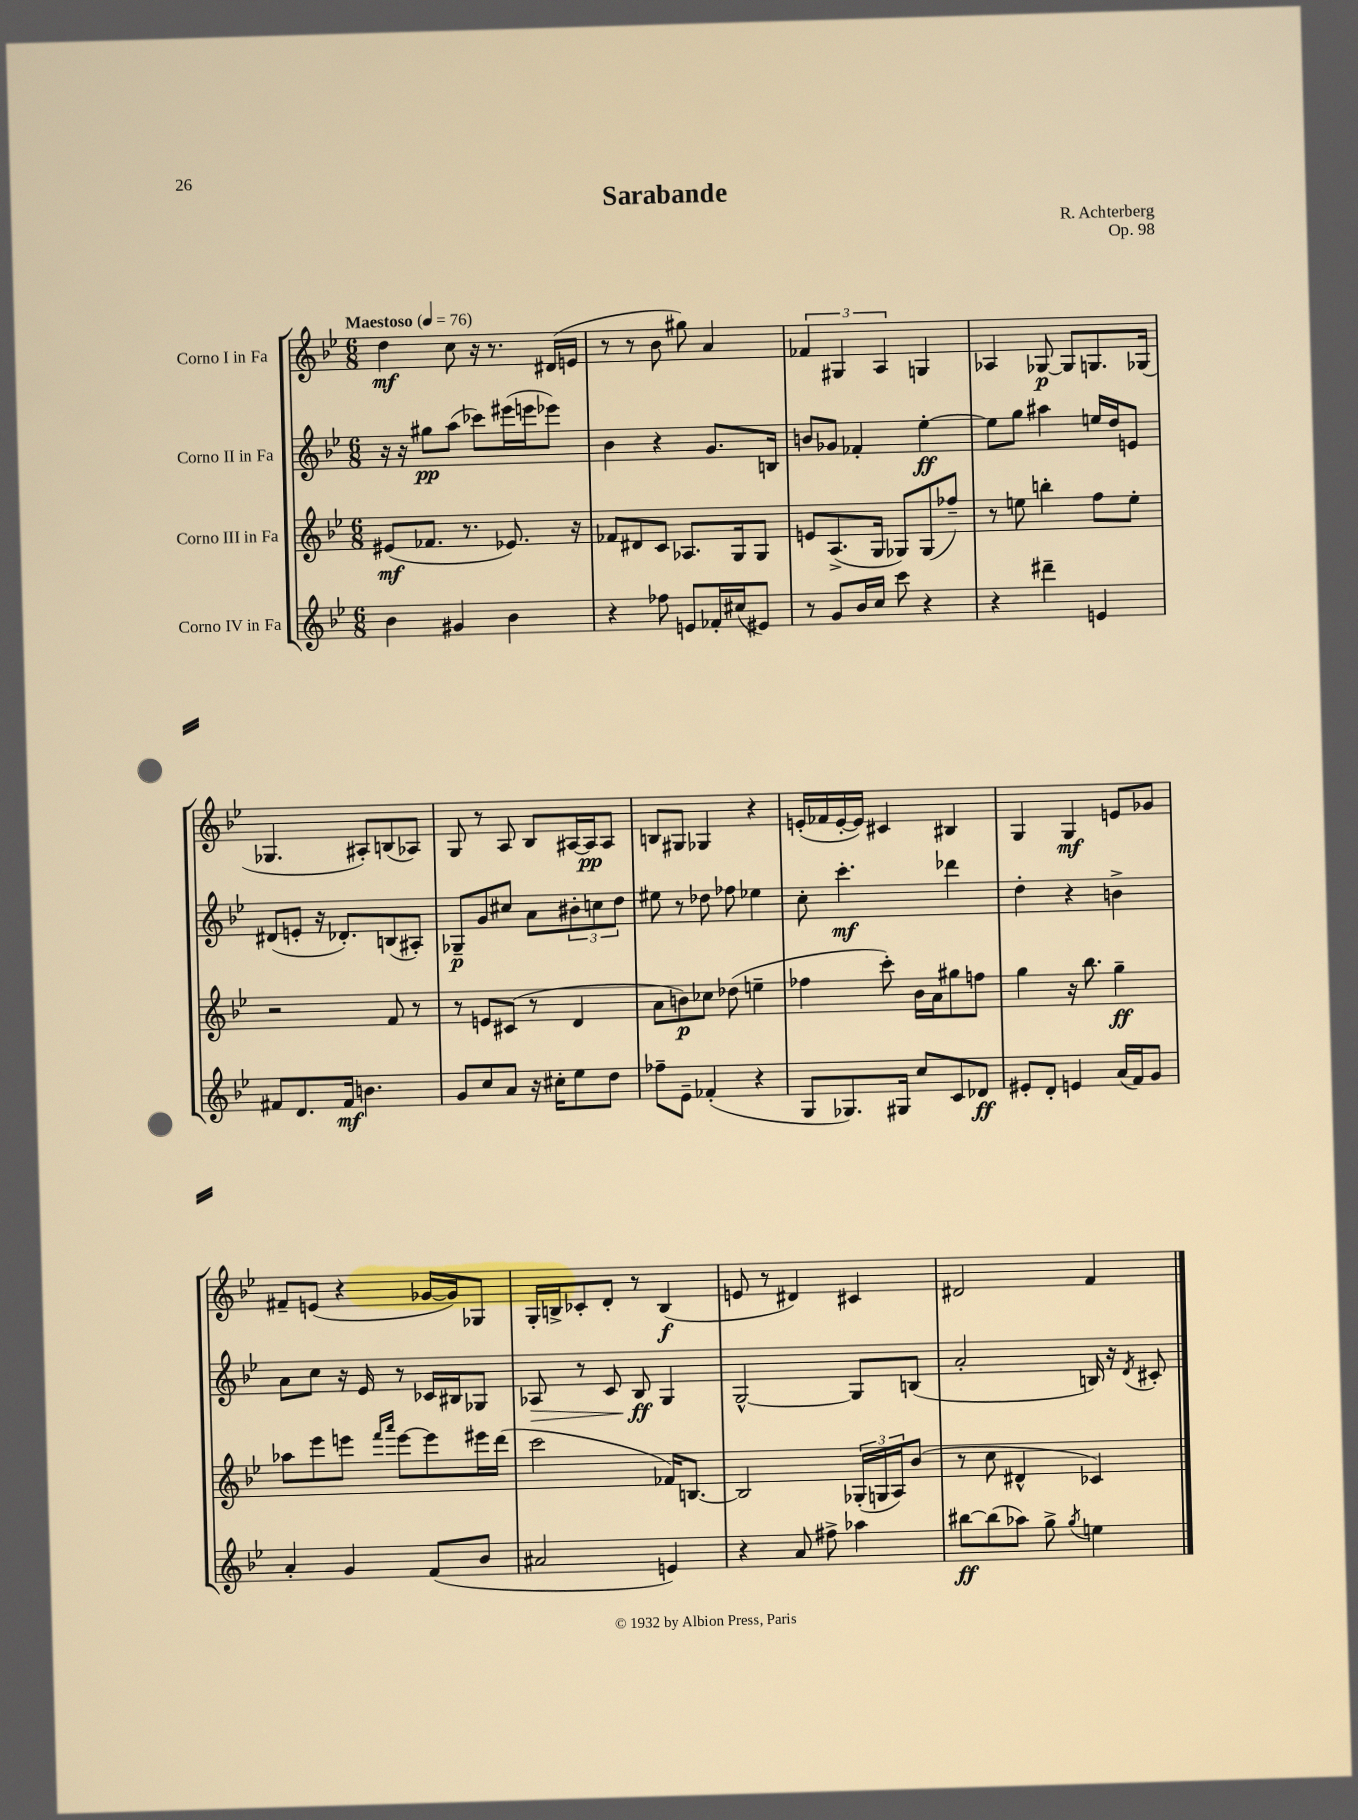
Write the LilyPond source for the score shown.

\header { title = "Sarabande" composer = "R. Achterberg" opus = "Op. 98" }
<<
\new StaffGroup <<
\new Staff = "s0" \with { instrumentName = "Corno I in Fa" } {
    \clef treble \key bes \major \numericTimeSignature \time 6/8 \tempo "Maestoso" 4 = 76
    d''4\mf c''8 r16 r8. dis'16( e'16 |
    r8 r8 bes'8 gis''8) a'4 |
    \tuplet 3/2 { fes'4 gis4 a4 } g4 |
    aes4 ges8~\p ges8 g8. ges16( |
    ges4. ais8-.) b8( aes8) |
    g8 r8 a8 bes8 ais16~ ais16\pp ais8 |
    b8 gis8 ges4 r4 |
    e'16-.( fes'16 e'16~-. e'16) cis'4 bis4 |
    g4 g4\mf e'8 ges'8 |
    fis'8-- e'8( r4 ges'16~ ges'16) ges8 |
    g16-. b16-> ces'8-. d'8-. r8 b4\f( |
    e'8 r8 dis'4) cis'4 |
    dis'2 f'4 \bar "|." |
}
\new Staff = "s1" \with { instrumentName = "Corno II in Fa" } {
    \clef treble \key bes \major \numericTimeSignature \time 6/8
    r16 r16 gis''8\pp a''8( ces'''8) eis'''16( e'''16 ees'''8) |
    bes'4 r4 g'8. b16 |
    b'8 ges'8 fes'4-. ees''4~-.\ff |
    ees''8 g''8 ais''4 e''16 d''16 e'8 |
    dis'8( e'8-. r16 des'8.-.) b8( ais8-.) |
    ges8--\p g'8 cis''8 a'8 \tuplet 3/2 { bis'8-. c''8 d''8 } |
    eis''8 r8 des''8 fes''8 ees''4 |
    c''8-. c'''4.-.\mf des'''4 |
    d''4-. r4 b'4-> |
    a'8 c''8 r16 ees'16 r8 ces'16 bis16 ges8 |
    aes8\> r8 c'8 bes8\ff\! g4 |
    g2~-^ g8 b8( |
    a'2-. b16) r16 \acciaccatura { d'8 } cis'8-. \bar "|." |
}
\new Staff = "s2" \with { instrumentName = "Corno III in Fa" } {
    \clef treble \key bes \major \numericTimeSignature \time 6/8
    eis'8\mf( fes'8. r8. ees'8.) r16 |
    fes'8 dis'8 c'8 aes8. g16 g8 |
    e'8 a8.->( g16 ges8) ges8( fes''8--) |
    r8 e''8 b''4-. f''8 e''8-. |
    r2 f'8 r8 |
    r8 e'8 cis'8( r8 d'4 |
    a'8 b'8\p) ces''8 des''8( e''4-- |
    fes''4 c'''8-.) bes'16 a'16 gis''8 f''8 |
    g''4 r16 bes''8. g''4--\ff |
    aes''8 ees'''8 e'''8 \grace { f'''16 a'''16 } e'''8~ e'''8 eis'''16 d'''16( |
    c'''2 fes'16) b8.~ |
    b2 \tuplet 3/2 { ges16-.( g16 a16) } bes'8( |
    r8 c''8 dis'4-^ ces'4) \bar "|." |
}
\new Staff = "s3" \with { instrumentName = "Corno IV in Fa" } {
    \clef treble \key bes \major \numericTimeSignature \time 6/8
    bes'4 gis'4 bes'4 |
    r4 fes''8 e'8 fes'16-. cis''16( eis'8) |
    r8 g'8 bes'16 c''16 c'''8 r4 |
    r4 dis'''4-- e'4 |
    fis'8 d'8. fis'16\mf b'4. |
    g'8 c''8 a'8 r16 cis''16-. ees''8 d''8 |
    fes''8-- ees'8-- fes'4-.( r4 |
    g8 ges8.) gis16 c''8 c'8 des'8\ff |
    eis'8-. d'8-. e'4 a'16( f'16) g'8 |
    a'4-. g'4 f'8( bes'8 |
    ais'2 e'4) |
    r4 a'8 fis''8-> aes''4 |
    bis''8~\ff bis''8( aes''8) g''8-> \acciaccatura { g''8 } e''4 \bar "|." |
}
>>
>>
\layout { \context { \Score \remove "Bar_number_engraver" } }
